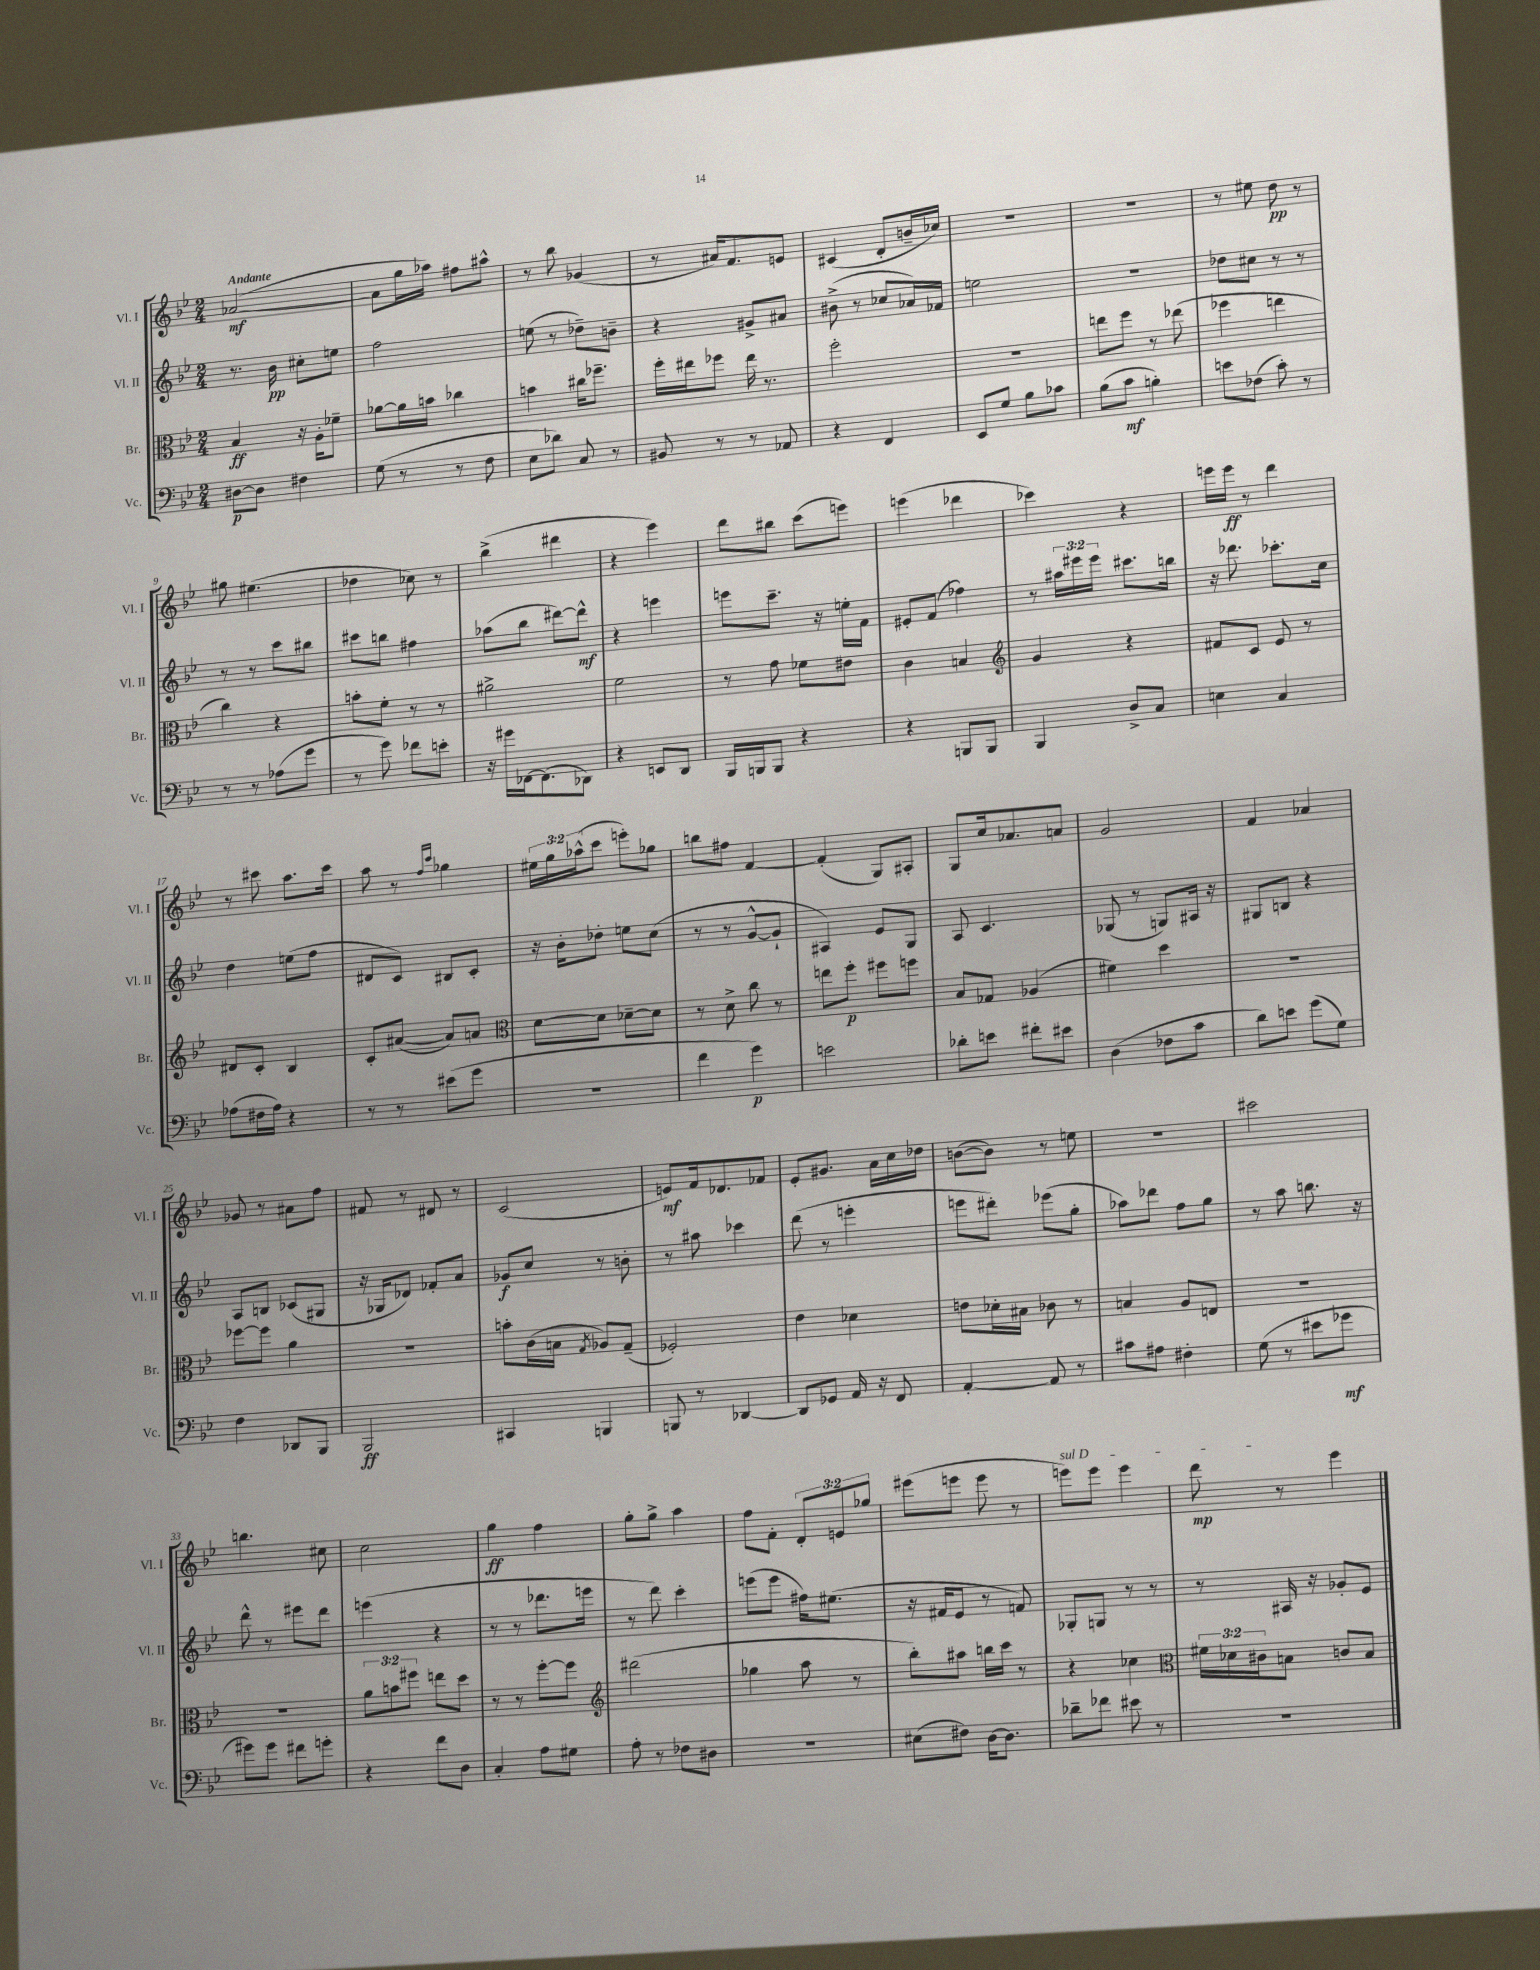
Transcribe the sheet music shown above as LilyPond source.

<<
\new StaffGroup <<
\new Staff = "s0" \with { instrumentName = "Vl. I" shortInstrumentName = "Vl. I" } {
    \clef treble \key bes \major \numericTimeSignature \time 2/4 \override Staff.TupletNumber.text = #tuplet-number::calc-fraction-text \tempo "Andante"
    aes'2~\mf( |
    aes'8 g''16 aes''16) fis''8 ais''8-^ |
    r8 bes''8 ges'4( |
    r8 ais'16) f'8. e'8 |
    cis'4( d'8-. b'16-- ces''16) |
    R2 |
    r2 |
    r8 eis''8 d''8\pp r8 |
    gis''8 eis''4.( |
    des''4 ces''8) r8 |
    bes''4->( dis'''4 |
    r4 ees'''4) |
    d'''8 bis''8 c'''8( e'''8) |
    e'''4( des'''4 |
    ces'''4) r4 |
    e'''16 e'''16\ff r8 d'''4 |
    r8 cis'''8 a''8. cis'''16 |
    a''8 r8 \grace { f''16 c'''16 } ges''4 |
    \tuplet 3/2 { eis''16 g''16 aes''16-^( } c'''8 e'''8-.) ges''8 |
    b''8 fis''8 f'4~ |
    f'4-.( g8) ais8-. |
    g8 c''16 aes'8. a'8 |
    g'2 |
    f'4 aes'4 |
    ges'8 r8 ais'8 f''8 |
    fis'8 r8 dis'8 r8 |
    c'2( |
    e'8\mf) f'16 des'8. fes'8 |
    ees'8-. gis'8. a'16 c''16 des''16 |
    b'8~( b'8) r8 e''8 |
    R2 |
    cis'''2 |
    b''4. cis''8 |
    c''2 |
    g''4\ff f''4 |
    g''8-. g''8-> a''4 |
    f''8 f'8-. \tuplet 3/2 { d'8-. e'8 ges''8 } |
    eis'''8( e'''8 e'''8 r8 |
    \once \override TextSpanner.bound-details.left.text = \markup { \italic "sul D" } e'''8\startTextSpan) e'''8 e'''4 |
    d'''8\mp\stopTextSpan r8 ees'''4 \bar "|." |
}
\new Staff = "s1" \with { instrumentName = "Vl. II" shortInstrumentName = "Vl. II" } {
    \clef treble \key bes \major \numericTimeSignature \time 2/4 \override Staff.TupletNumber.text = #tuplet-number::calc-fraction-text
    r8. bes'16\pp cis''8-. e''8 |
    f''2 |
    e''8( r8 des''8--) b'8-- |
    r4 gis'8-> ais'8 |
    bis'8->( r8 ces''8 aes'16) fes'16 |
    e''2 |
    r2 |
    des''8 cis''8 r8 r8 |
    r8 r8 c'''8 bis''8 |
    cis'''8 b''8 fis''4 |
    aes''8( bes''8 dis'''8~) dis'''8-^\mf |
    r4 e'''4 |
    e'''8 c'''8.-- r16 e''16-. f'16 |
    eis'8-. f'8( fes''4) |
    r8 \tuplet 3/2 { ais''16 eis'''16 eis'''16 } cis'''8. b''16 |
    r16 des'''8. ces'''8.-. c''16 |
    d''4 e''8( f''8 |
    dis'8 c'8) bis8 c'8-. |
    r16 bes'16-. des''8-. e''8 c''8( |
    r8 r8 g'8~-^ g'8-! |
    ais4) ees'8 g8 |
    a8 c'4. |
    ges8( r8 g8) ais16 r16 |
    gis8 b8 r4 |
    a8 b8 ces'8( gis8 |
    r16 ges16 des'8) fes'8-. a'8 |
    ges'8\f c''8 r8 b'8-. |
    r8 ais''8 ces'''4 |
    d'''8( r8 e'''4-. |
    e'''8 dis'''8-.) ees'''8( g''8-. |
    aes''8) des'''8 f''8 g''8 |
    r8 a''8 b''8. r16 |
    d'''8-^ r8 eis'''8 d'''8 |
    e'''4( r4 |
    r8 r8 des'''8. e'''16 |
    r8 d'''8) c'''4-. |
    e'''8( e'''8 fis''16) eis''8.( |
    r16 fis'16 ees'8 r8 f'8) |
    ges8-. g8 r8 r8 |
    r8 ais16 r16 ges'8-. ees'8 \bar "|." |
}
\new Staff = "s2" \with { instrumentName = "Br." shortInstrumentName = "Br." } {
    \clef alto \key bes \major \numericTimeSignature \time 2/4 \override Staff.TupletNumber.text = #tuplet-number::calc-fraction-text
    bes4\ff r16 a16-. fes'8-- |
    aes'8~ aes'16 b'16 ces''4 |
    b'4 cis''16 fes''8.-- |
    f''16-. eis''16 fes''8 eis''16 r8. |
    f''2-. |
    r2 |
    e''8 f''8 r8 ees''8( |
    fes''4 e''4 |
    c''4) r4 |
    b'8-. f'8-. r8 r8 |
    ais'2-> |
    f'2 |
    r8 g'8 fes'8 eis'8 |
    c'4 b4 |
    \clef treble g'4 r4 |
    fis'8 c'8 ees'8 r8 |
    dis'8 c'8-. bes4 |
    c'8-. ais'8~( ais'8) a'8 |
    \clef alto d'8~ d'8 des'8~-- des'8 |
    r8 d'8-> c''8 r8 |
    e''8 f''8-.\p fis''8 f''8 |
    bes8 ges8 aes4( |
    fis'4) d''4 |
    R2 |
    fes''8~ fes''8 a'4 |
    r2 |
    b'8-. c'16( b16 \acciaccatura { g8 } aes8) g8--( |
    fes2-.) |
    ees'4 des'4 |
    e'8 des'16-. bis16 ces'8 r8 |
    b4 a8 e8 |
    R2 |
    R2 |
    \tuplet 3/2 { a'8 b'8 fis''8 } e''8 d''8 |
    r8 r8 f''8~-. f''8 |
    \clef treble dis'''2( |
    ges''4 a''8 r8 |
    bes''8-.) ais''8 b''16 c'''16 r8 |
    r4 ces''4 |
    \clef alto \tuplet 3/2 { fis'16 des'16 cis'16 } b8 c'8 b8 \bar "|." |
}
\new Staff = "s3" \with { instrumentName = "Vc." shortInstrumentName = "Vc." } {
    \clef bass \key bes \major \numericTimeSignature \time 2/4
    dis8~\p dis8 fis4 |
    g8( r8 r8 f8 |
    ees8 des'8) c8 r8 |
    bis,8 r8 r8 aes,8 |
    r4 f,4 |
    ees,8 g8 bes8 ces'8 |
    bes8( c'8\mf b4-.) |
    e'8 fes8( c'8-.) r8 |
    r8 r8 aes8( g'8 |
    r8 g'8) fes'8 e'8-. |
    r16 gis'16 fes,16~ fes,8.( des,8) |
    r4 e,8 d,8 |
    bes,,16 b,,16 b,,8 r4 |
    r4 b,,8 b,,8 |
    bes,,4 d8-> c8 |
    e4 c4 |
    aes8( fis16 aes16) r4 |
    r8 r8 eis'8( g'8 |
    R2 |
    f'4 g'4\p) |
    e'2 |
    des'8-. e'8 fis'8-. eis'8 |
    d4( fes8 c'8 |
    d'8) e'8 g'8( g8) |
    f4 des,8 bes,,8 |
    bes,,2\ff |
    cis,4 b,,4 |
    b,,8 r8 des,4~ |
    des,8 ges,8 a,16 r16 f,8 |
    a,4~-. a,8 r8 |
    cis'8 ais8 fis4-. |
    g8( r8 eis'8 ges'8\mf |
    gis'8) gis'8 fis'8 g'8-. |
    r4 f'8 d8 |
    c4-. a8 gis8 |
    a8-. r8 fes8 dis8 |
    r2 |
    eis8( fis8) d16~ d8. |
    des'8-- fes'8 eis'8 r8 |
    r2 \bar "|." |
}
>>
>>
